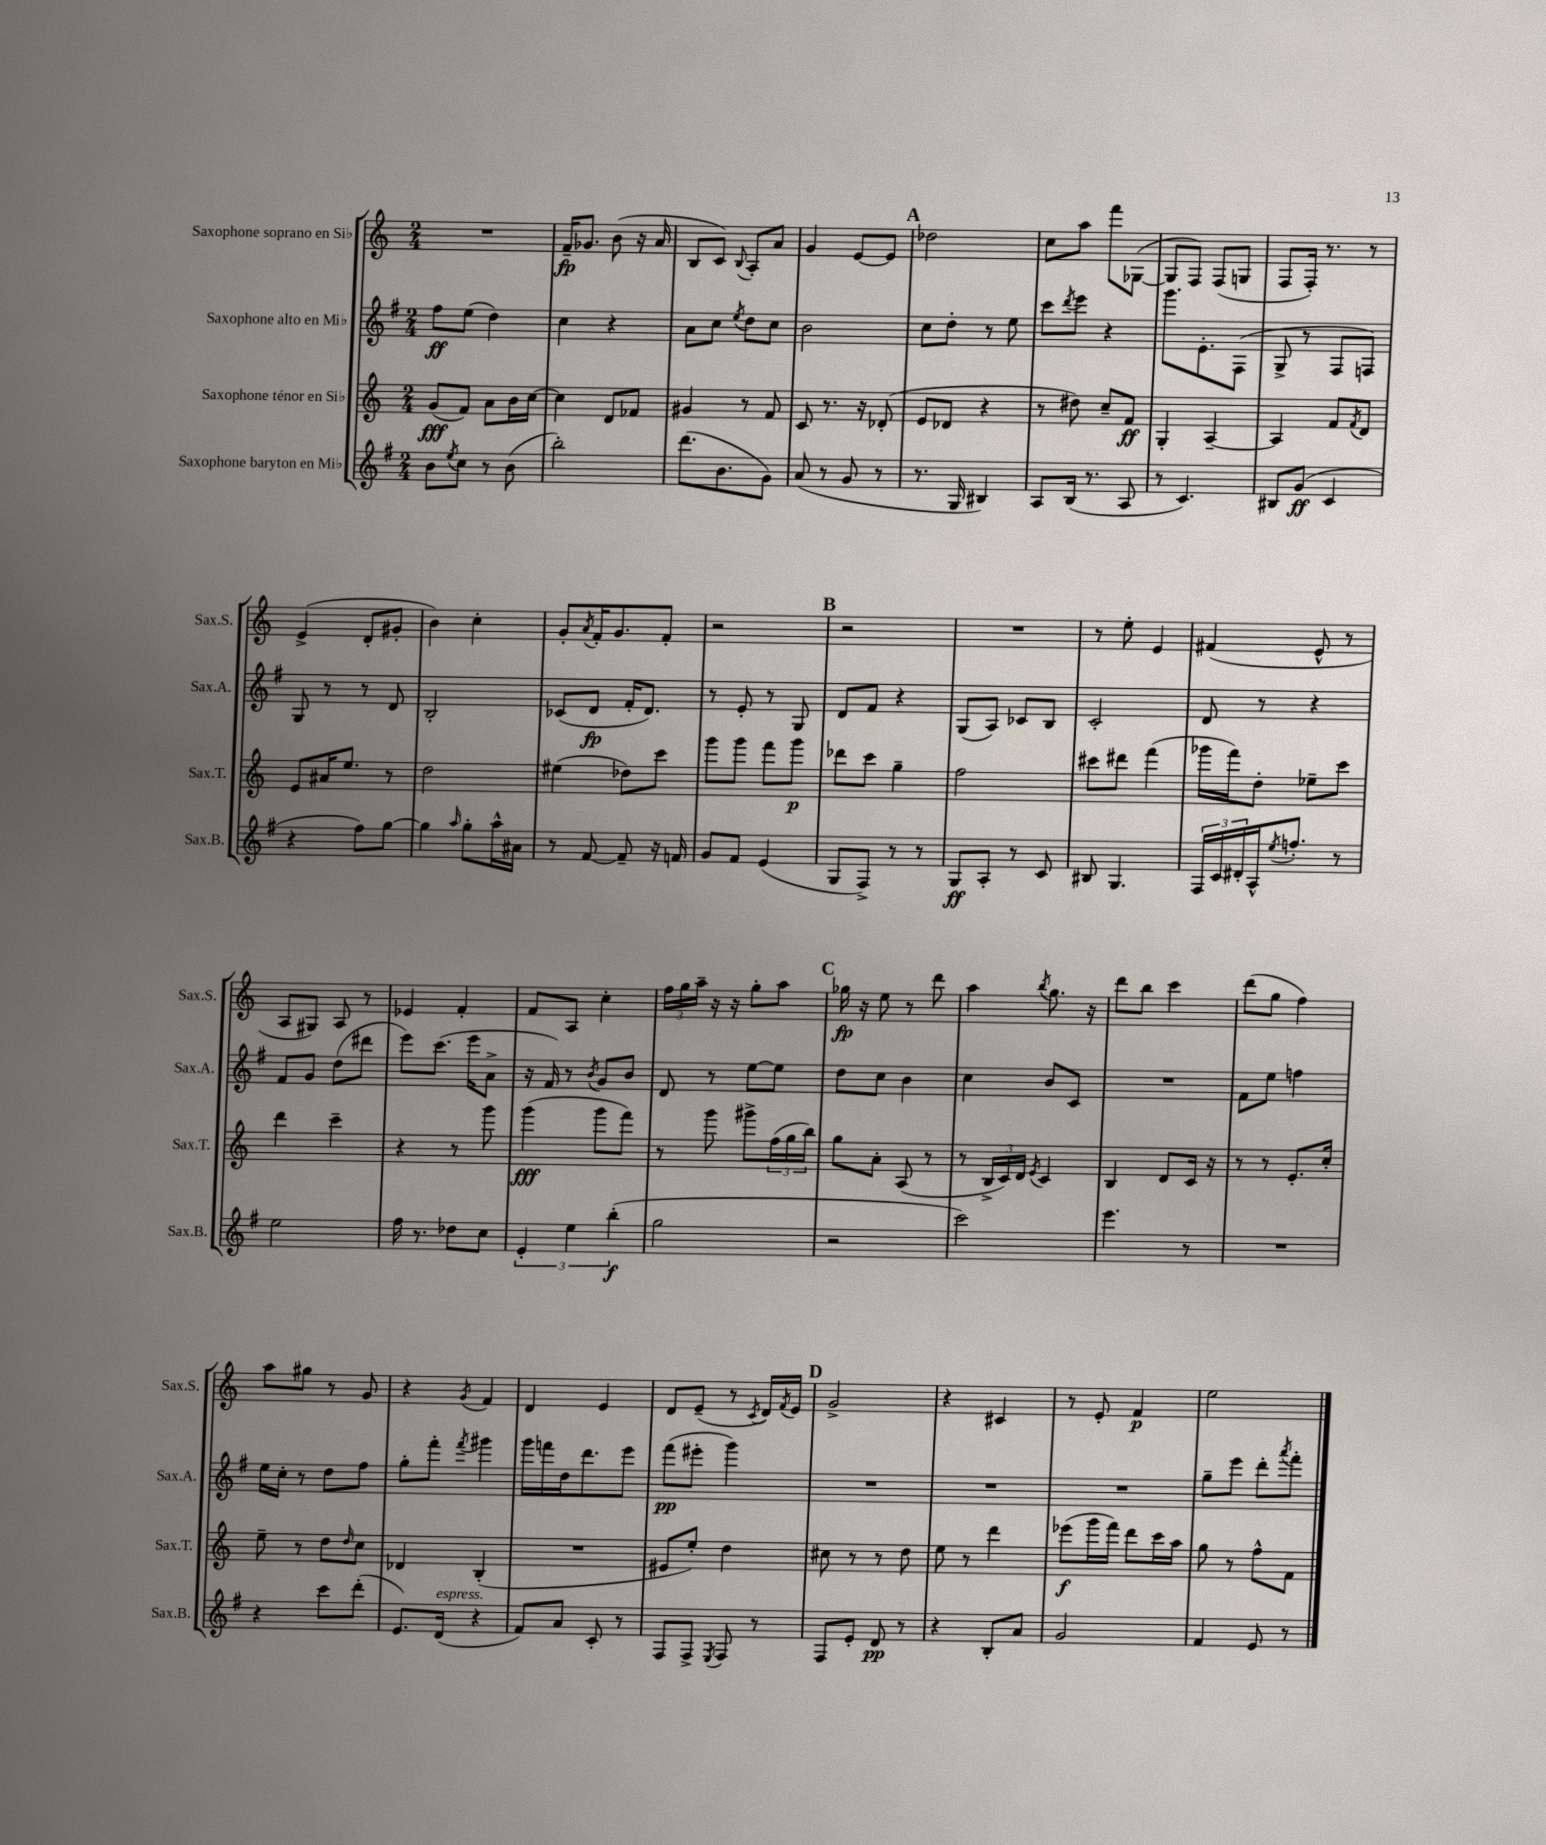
<<
\new StaffGroup <<
\new Staff = "s0" \with { instrumentName = "Saxophone soprano en Sib" shortInstrumentName = "Sax.S." } {
    \clef treble \key c \major \numericTimeSignature \time 2/4
    R2 |
    f'16--\fp ges'8. b'8( r16 a'16 |
    b8 c'8) \appoggiatura { b8 } a8-. a'8 |
    g'4 e'8~ e'8 |
    \mark \markup { \bold "A" } des''2 |
    c''8 a''8 f'''8 ges8~( |
    ges8 f8) f8( g8 |
    f8 f16-.) r8. r8 |
    e'4->( d'8-. gis'8-. |
    b'4) c''4-. |
    g'8-. \acciaccatura { a'8 } f'16-. g'8. f'8-. |
    r2 |
    \mark \markup { \bold "B" } r2 |
    R2 |
    r8 e''8-. e'4 |
    fis'4( e'8-^ r8 |
    a8 gis8) a8 r8 |
    ees'4 f'4-. |
    f'8 a8 c''4-. |
    \tuplet 3/2 { f''16 g''16 a''16-- } r16 r16 g''8-. a''8 |
    \mark \markup { \bold "C" } ges''16\fp r16 e''8 r8 d'''8 |
    a''4 \acciaccatura { b''8 } g''8. r16 |
    d'''8 b''8 c'''4 |
    d'''8( g''8 f''4) |
    a''8 gis''8 r8 g'8 |
    r4 \acciaccatura { g'8 } f'4 |
    d'4 e'4 |
    d'8 e'8--( r8 \acciaccatura { c'8 } d'16) \acciaccatura { f'8 } e'16 |
    \mark \markup { \bold "D" } g'2-> |
    r4 cis'4 |
    r8 e'8-. f'4\p |
    e''2 \bar "|." |
}
\new Staff = "s1" \with { instrumentName = "Saxophone alto en Mib" shortInstrumentName = "Sax.A." } {
    \clef treble \key g \major \numericTimeSignature \time 2/4
    fis''8\ff e''8( d''4) |
    c''4 r4 |
    a'8 c''8 \acciaccatura { e''8 } d''8 c''8 |
    b'2 |
    \mark \markup { \bold "A" } c''8 d''8-. r8 e''8 |
    c'''8 \acciaccatura { d'''8 } e'''8 r4 |
    g'''8. e'8.-. fis8( |
    g8-> r8 fis8 f8) |
    g8 r8 r8 d'8 |
    b2-. |
    ces'8( d'8\fp fis'16-. d'8.) |
    r8 e'8-. r8 g8 |
    \mark \markup { \bold "B" } d'8 fis'8 r4 |
    g8( a8) ces'8 b8 |
    c'2-. |
    d'8 r8 r4 |
    fis'8 g'8 d''8( dis'''8 |
    e'''8) c'''8.( e'''16 a'8-> |
    r16 fis'16) r8 \acciaccatura { b'8 } g'8 b'8 |
    d'8 r8 e''8~ e''8 |
    \mark \markup { \bold "C" } d''8 c''8 b'4 |
    c''4 b'8 c'8 |
    R2 |
    fis'8 e''8 f''4 |
    e''16 c''16-. r8 d''8 fis''8 |
    g''8-. fis'''8-. \acciaccatura { fis'''8 } gis'''4 |
    g'''16 f'''16 d''16 d'''8. e'''8 |
    fis'''8\pp( eis'''8-. g'''4) |
    \mark \markup { \bold "D" } R2 |
    R2 |
    R2 |
    g''8-- e'''8 d'''8-. \acciaccatura { a'''8 } fis'''8-. \bar "|." |
}
\new Staff = "s2" \with { instrumentName = "Saxophone ténor en Sib" shortInstrumentName = "Sax.T." } {
    \clef treble \key c \major \numericTimeSignature \time 2/4
    g'8\fff( f'8) a'8 b'16 c''16~ |
    c''4 d'8 fes'8 |
    gis'4 r8 f'8 |
    c'8 r8. r16 des'8-.( |
    \mark \markup { \bold "A" } e'8 des'8 r4 |
    r8 dis''8) c''8-- f'8\ff |
    g4-. a4~-- |
    a4 f'8 \acciaccatura { f'8 } d'8 |
    e'8 ais'16 e''8. r8 |
    d''2 |
    eis''4( des''8) c'''8 |
    g'''8 g'''8 f'''8 g'''8\p |
    \mark \markup { \bold "B" } des'''8 c'''8 g''4-- |
    f''2 |
    cis'''8 dis'''8 f'''4( |
    ges'''16 f'''16) d''8-. ees''8-- c'''8 |
    d'''4 c'''4-- |
    r4 r8 g'''8 |
    g'''4\fff( g'''8 f'''8) |
    r8 g'''8 gis'''8-> \tuplet 3/2 { f''16( g''16 b''16) } |
    \mark \markup { \bold "C" } g''8 a'8-. a8( r8 |
    r8 \tuplet 3/2 { b16-> c'16) d'16 } \acciaccatura { e'8 } c'4 |
    b4 d'8 c'16 r16 |
    r8 r8 e'8.-. c''16-. |
    e''8-- r8 d''8 \grace { d''16 } c''8 |
    des'4 b4-.( |
    R2 |
    eis'8 e''8-.) d''4 |
    \mark \markup { \bold "D" } cis''8 r8 r8 d''8 |
    e''8 r8 d'''4 |
    ees'''8\f( g'''16 f'''16) d'''8 c'''16 a''16 |
    g''8 r8 f''8-^ f'8 \bar "|." |
}
\new Staff = "s3" \with { instrumentName = "Saxophone baryton en Mib" shortInstrumentName = "Sax.B." } {
    \clef treble \key g \major \numericTimeSignature \time 2/4
    b'8 \acciaccatura { e''8 } c''8 r8 b'8( |
    b''2-.) |
    d'''8.( b'8. g'8) |
    a'8( r8 g'8 r8 |
    \mark \markup { \bold "A" } r8. g16 bis4) |
    a8 b16( r8. a8 |
    r8 c'4.) |
    bis8 g'8\ff( c'4 |
    r4 fis''8) g''8~ |
    g''4 \grace { a''16 } g''8-. a''16-^ ais'16 |
    r8 fis'8~ fis'8-- r16 f'16 |
    g'8 fis'8 e'4( |
    \mark \markup { \bold "B" } g8 fis8->) r8 r8 |
    g8\ff a8-. r8 c'8 |
    bis8 g4. |
    \tuplet 3/2 { fis16 c'16 dis'16-. } a16-^ \acciaccatura { e''8 } f''8.-. r8 |
    e''2 |
    fis''16 r8. des''8 c''8 |
    \tuplet 3/2 { e'4-. e''4 b''4-.\f( } |
    g''2 |
    \mark \markup { \bold "C" } r2 |
    c'''2) |
    e'''4. r8 |
    R2 |
    r4 c'''8 d'''8-.( |
    e'8.) d'16^\markup { \italic "espress." }( r4 |
    fis'8) a'8 c'8-. r8 |
    fis8 fis8-> \acciaccatura { e8 } fis8 r8 |
    \mark \markup { \bold "D" } fis8 e'8-. d'8\pp r8 |
    r4 b8-. a'8 |
    g'2 |
    fis'4 e'8 r8 \bar "|." |
}
>>
>>
\layout { \context { \Score \remove "Bar_number_engraver" } }
